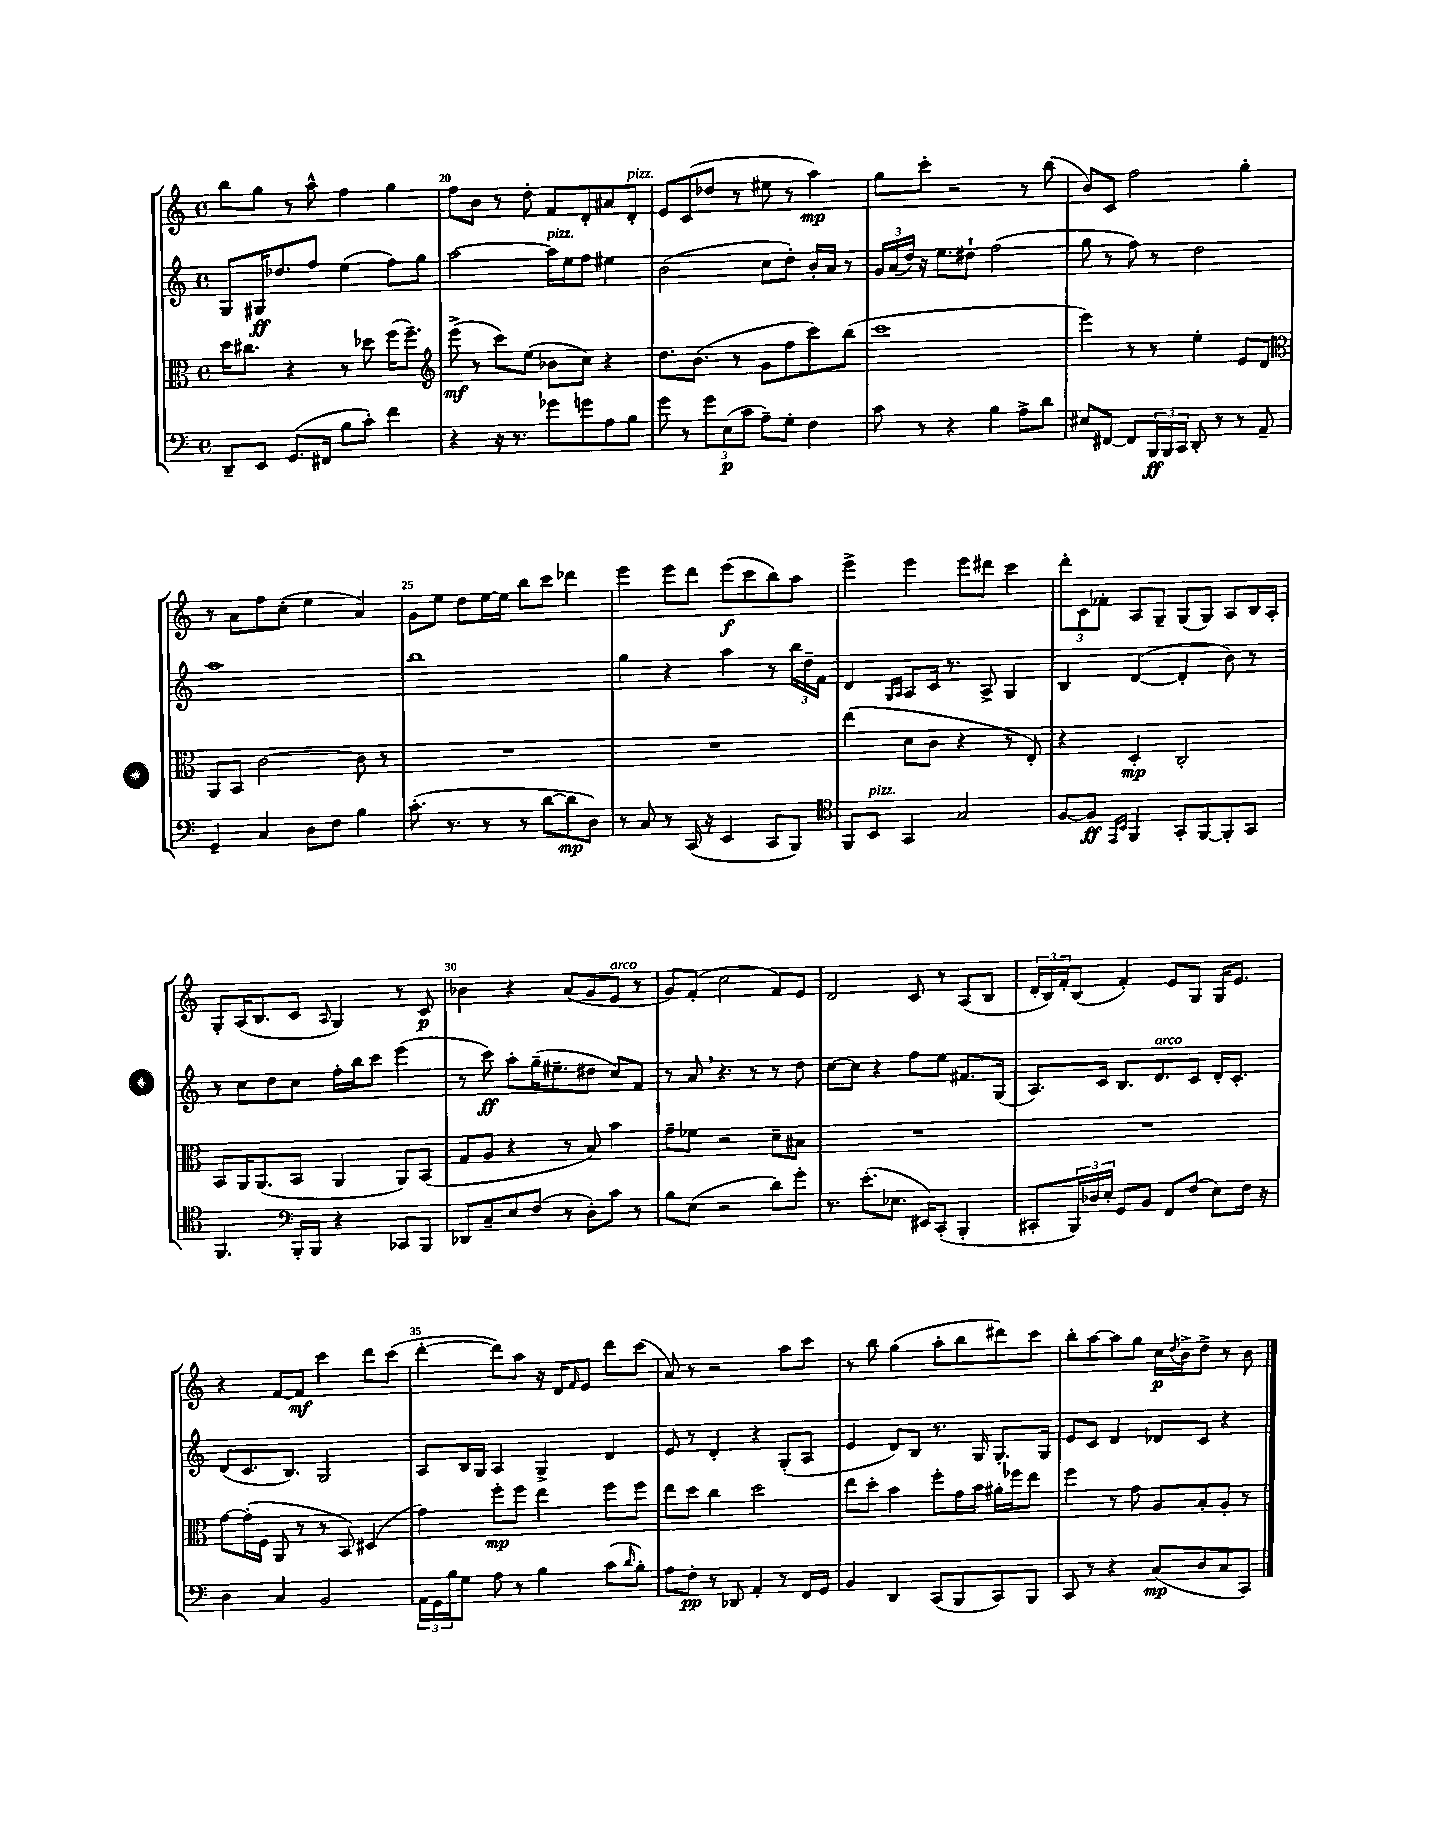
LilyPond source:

<<
\new StaffGroup <<
\new Staff = "s0" {
    \clef treble \key c \major \defaultTimeSignature \time 4/4
    b''8 g''8 r8 a''8-^ f''4 g''4 |
    f''8 b'8 r8 d''8-. f'8 d'8-. ais'8 d'8-.^\markup { \italic "pizz." } |
    e'8 c'8( des''8 r8 eis''8 r8 a''4\mp) |
    g''8 c'''8-. r2 r8 b''8( |
    b'8) c'8 f''2 g''4-. |
    r8 a'8 f''8 c''8-.( e''4 a'4) |
    g'8 e''8 d''8 e''16~ e''16 b''8 c'''8 des'''4 |
    e'''4 e'''8 d'''8 e'''8\f( c'''8 b''8) a''8 |
    e'''4-> e'''4 e'''8 dis'''8 c'''4 |
    \tuplet 3/2 { d'''8-. c'8 fes'8-. } a8 g8-- g8( g8) a8 b16 a16-. |
    g8-. a16( b8. c'8 \grace { a16 } g4) r8 c'8\p |
    bes'4 r4 a'8( g'8 e'8^\markup { \italic "arco" } r8 |
    g'8) f'8-.( c''2 f'8) e'8 |
    d'2 c'8 r8 a8( b8 |
    \tuplet 3/2 { d'16-. b16) f'16-. } b8( f'4-.) e'8 g8 g16 e'8. |
    r4 f'8~ f'8\mf c'''4 d'''8 c'''8( |
    d'''4~-. d'''8) a''8 r16 d'16 \grace { f'16 } e'8 d'''8 c'''8( |
    a'8) r8 r2 a''8 c'''8 |
    r8 b''8 g''4( a''8-. b''8 dis'''8) c'''8 |
    b''8-. a''8~ a''8 g''8 c''16\p \acciaccatura { d''8 } b'16-> d''8-> r8 b'8 \bar "|." |
}
\new Staff = "s1" {
    \clef treble \key c \major \defaultTimeSignature \time 4/4
    g8 gis16\ff des''8. f''8 e''4( f''8) g''8 |
    a''2~ a''16^\markup { \italic "pizz." } e''16 f''8 eis''4 |
    b'2( c''8 d''8-.) b'16-. a'16 r8 |
    \tuplet 3/2 { g'16 a'16( d''16) } r16 e''8. dis''8-! f''2( |
    g''8 r8 f''8) r8 d''2 |
    a''1 |
    b''1 |
    g''4 r4 a''4 r8 \tuplet 3/2 { b''16 d''16-- f'16 } |
    d'4 \grace { g16 a16 } a8 c'16 r8. a8-> g4 |
    b4 d'4~( d'4-. b'8) r8 |
    r8 c''8 d''8 c''8 f''16-. b''16 c'''8 e'''4( |
    r8 c'''8\ff) a''8-. g''16--( eis''8.-- dis''8 c''8) f'8 |
    r8 a'8 \breathe r4. r8 r8 d''8 |
    c''8~ c''8 r4 f''8 e''8 fis'8. g16( |
    a8.) c'16 b8. d'8.^\markup { \italic "arco" } c'8 d'16-. c'8.-. |
    d'8( c'8. b8.) g2 |
    a8 b16 g16 a4 g4-> d'4 |
    e'8 r8 d'4-. r4 g8-.( a8 |
    e'4 d'8) b8 r8. g16 g8.-. g16 |
    e'8 c'8 d'4 des'8 c'8 r4 \bar "|." |
}
\new Staff = "s2" {
    \clef alto \key c \major \defaultTimeSignature \time 4/4
    d''16 cis''8. r4 r8 des''8 f''16( f''8.--) |
    \clef treble e'''8->\mf( r8 c'''8) e''8( bes'8 c''8) r4 |
    d''8. b'8.( r8 g'8 f''8 c'''8) b''8( |
    c'''1 |
    e'''4) r8 r8 e''4-. e'8 d'8 |
    \clef alto a,8 b,8 c'2~ c'8 r8 |
    R1 |
    R1 |
    e''4( d'8 c'8 r4 r8 e8-.) |
    r4 d4-.\mp c2-. |
    b,8 a,16 a,8.( b,8 a,4 a,8) b,8( |
    g8 a8 r4 r8 b8) b'4 |
    g'8-- fes'8 r2 d'8-- bis8 |
    R1 |
    R1 |
    g'8~ g'16-.( f16 a,8 r8 r8 b,8) dis4( |
    g'4) f''8-.\mp f''8 e''4 f''8 f''8 |
    e''8 d''8 c''4 d''2 |
    e''8 d''8-. b'4 f''8-. g'16 b'16 ais'16-. fes''16 e''8 |
    f''4 r8 g'8 a8 b8-. a8-. r8 \bar "|." |
}
\new Staff = "s3" {
    \clef bass \key c \major \defaultTimeSignature \time 4/4
    d,8-- e,8 g,8.( fis,16 b8 c'8-.) f'4 |
    r4 r16 r8. ges'8 g'8 a8 b8 |
    g'8 r8 \tuplet 3/2 { g'8 e8\p( c'8 } a8--) g8-. f4 |
    c'8 r8 r4 b4 a8-> d'8 |
    eis8 fis,8~ fis,8 \tuplet 3/2 { b,,16\ff b,,16 c,16 } d,8-. r8 r8 a,8-- |
    g,4-- c4 d8 f8 b4 |
    c'8.-.( r8. r8 r8 d'8~ d'8\mp d8) |
    r8 c8 r8 c,16( r16 e,4 c,8 b,,8) |
    \clef tenor f,8 b,8^\markup { \italic "pizz." } g,4 g2 |
    f8~ f8\ff \grace { e,16 b,16 } f,4 g,8-. f,8~ f,8-. g,8 |
    f,4. \clef bass b,,16-. b,,16 r4 ces,8 b,,8 |
    des,8 c8-- e8 f8( r8 d8-.) c'8 r8 |
    b8 e8( r2 d'8) g'8-. |
    r8. e'8.-.( ees8. eis,16) c,8-.( b,,4-. |
    cis,8-. \tuplet 3/2 { b,,16) des16 e16-. } g,8 b,8 f,8 f8( e8) f16 r16 |
    d4 c4 b,2 |
    \tuplet 3/2 { a,16 g,16 b16 } g8 a8 r8 b4 c'8( \grace { d'16 } b8-.) |
    a8 f8-.\pp r8 des,8 a,4-. r8 f,16 g,16 |
    b,4 d,4 c,8( b,,8 c,8) b,,8 |
    c,8 r8 r4 c8\mp( d8 c8 c,8) \bar "|." |
}
>>
>>
\layout { \context { \Score currentBarNumber = #19 \override BarNumber.break-visibility = ##(#f #t #t) barNumberVisibility = #(every-nth-bar-number-visible 5) } }
